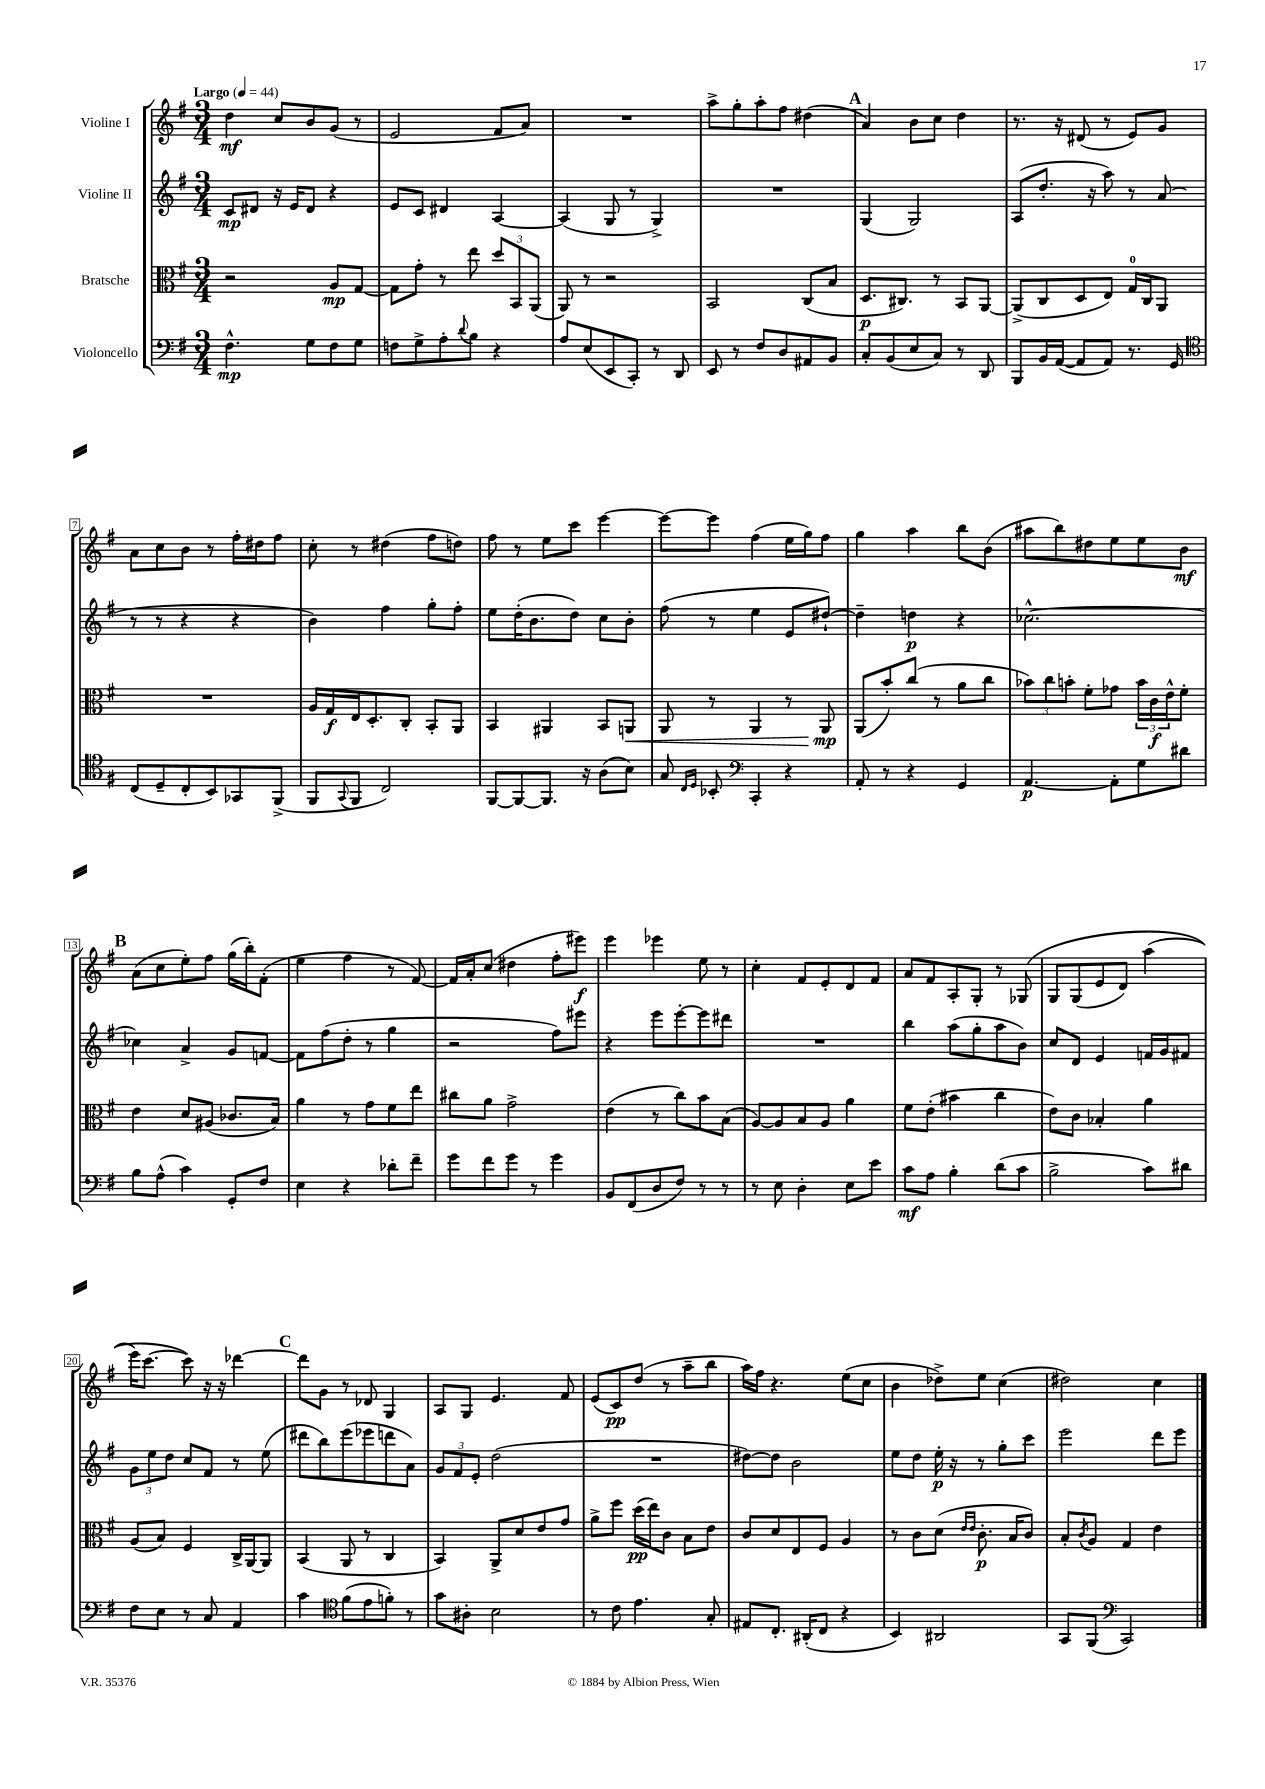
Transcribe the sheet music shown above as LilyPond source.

<<
\new StaffGroup <<
\new Staff = "s0" \with { instrumentName = "Violine I" } {
    \clef treble \key g \major \numericTimeSignature \time 3/4 \tempo "Largo" 4 = 44
    d''4\mf c''8 b'8 g'8( r8 |
    e'2 fis'8 a'8) |
    R2. |
    a''8-> g''8-. a''8-. fis''8 dis''4( |
    \mark \markup { \bold "A" } a'4) b'8 c''8 d''4 |
    r8. r16 dis'8( r8 e'8) g'8 |
    a'8 c''8 b'8 r8 fis''16-. dis''16 fis''8 |
    c''8-. r8 dis''4( fis''8 d''8) |
    fis''8 r8 e''8 c'''8 e'''4~ |
    e'''8~ e'''8 fis''4( e''16 g''16) fis''8 |
    g''4 a''4 b''8 b'8( |
    ais''8 b''8) dis''8 e''8 e''8 b'8\mf |
    \mark \markup { \bold "B" } a'8( c''8 e''8-.) fis''8 g''16( b''16-.) fis'8-.( |
    e''4 fis''4 r8 fis'8~) |
    fis'16 a'16-. c''8( dis''4 fis''8-. eis'''8\f) |
    e'''4 ees'''4 e''8 r8 |
    c''4-. fis'8 e'8-. d'8 fis'8 |
    a'8 fis'8 a8-. g8-. r8 ges8\( |
    g8 g8( e'8 d'8) a''4( |
    e'''16\) c'''8.~ c'''8) r16 r16 des'''4~ |
    \mark \markup { \bold "C" } des'''8 g'8 r8 des'8 g4 |
    a8 g8 e'4. fis'8 |
    e'8( c'8\pp) d''8( r8 a''8-- b''8 |
    a''16) fis''16 r4. e''8( c''8 |
    b'4 des''8->) e''8 c''4( |
    dis''2) c''4 \bar "|." |
}
\new Staff = "s1" \with { instrumentName = "Violine II" } {
    \clef treble \key g \major \numericTimeSignature \time 3/4
    c'8\mp dis'8 r16 e'16 dis'8 r4 |
    e'8 c'8 dis'4 a4~ |
    a4( g8 r8 g4->) |
    R2. |
    \mark \markup { \bold "A" } g4( g2) |
    a8( d''8.-. r16 a''8) r8 a'8( |
    r8 r8 r4 r4 |
    b'4) fis''4 g''8-. fis''8-. |
    e''8 d''16-.( b'8. d''8) c''8 b'8-. |
    fis''8( r8 e''4 e'8 dis''8~-!) |
    dis''4-- d''4\p r4 |
    ces''2.~-^ |
    \mark \markup { \bold "B" } ces''4 a'4-> g'8 f'8~ |
    f'8 fis''8( d''8-. r8 g''4 |
    r2 fis''8) eis'''8 |
    r4 e'''8 e'''8~-. e'''8 dis'''8 |
    R2. |
    b''4 a''8( g''8-. a''8 b'8) |
    c''8 d'8 e'4 f'16 g'16 fis'8 |
    \tuplet 3/2 { g'8 e''8 d''8 } c''8 fis'8 r8 e''8( |
    \mark \markup { \bold "C" } dis'''8 b''8) e'''8( ees'''8 d'''8 a'8) |
    \tuplet 3/2 { g'8 fis'8 e'8-. } d''2( |
    R2. |
    dis''8~) dis''8 b'2 |
    e''8 d''8 e''16-.\p r16 r8 g''8-. c'''8 |
    e'''2 d'''8 e'''8 \bar "|." |
}
\new Staff = "s2" \with { instrumentName = "Bratsche" } {
    \clef alto \key g \major \numericTimeSignature \time 3/4
    r2 a8\mp g8~ |
    g8 g'8-. r8 e''8 \tuplet 3/2 { d''8 b,8 a,8( } |
    a,8) r8 r2 |
    b,2 c8( b8 |
    \mark \markup { \bold "A" } d8.\p cis8.) r8 b,8 a,8~ |
    a,8->( c8 d8 e8) g16-0 c16 a,8 |
    R2. |
    a16 g16\f e16 d8.-. c8-. b,8-. a,8 |
    b,4 ais,4 b,8 a,8\< |
    a,8 r8 a,4 r8 a,8\mp\! |
    a,8( b'8-.) c''8( r8 a'8 c''8 |
    \tuplet 3/2 { bes'8) c''8 b'8-. } fis'8-. ges'8 \tuplet 3/2 { b'16 c'16\f e'16-^ } fis'8-. |
    \mark \markup { \bold "B" } e'4 d'8 ais8( ces'8. b16) |
    a'4 r8 g'8 fis'8 e''8 |
    cis''8 a'8 g'2-> |
    e'4( r8 c''8) b'8 b8( |
    a8~) a8 b8 a8 a'4 |
    fis'8 e'8-.( bis'4 c''4 |
    e'8) c'8 bes4-. a'4 |
    a8( b8) fis4 c16-> a,16~ a,8 |
    \mark \markup { \bold "C" } b,4( a,8 r8 c4 |
    b,4) a,8-> d'8 e'8 g'8 |
    a'8-> fis''8 d''16\pp( e''16) c'8 b8 e'8 |
    c'8 d'8 e8 fis8 a4 |
    r8 c'8 d'8( \grace { e'16 e'16 } c'8.-.\p b16 c'8) |
    b8-. \acciaccatura { c'8 } a8 g4 e'4 \bar "|." |
}
\new Staff = "s3" \with { instrumentName = "Violoncello" } {
    \clef bass \key g \major \numericTimeSignature \time 3/4
    fis4.-^\mp g8 fis8 g8 |
    f8 g8-> a8-. \appoggiatura { d'8 } b8 r4 |
    a8 e8( e,8 c,8-.) r8 d,8 |
    e,8 r8 fis8 d8 ais,8 b,8 |
    \mark \markup { \bold "A" } c8-. b,8( e8 c8) r8 d,8 |
    b,,8 b,16 a,16~( a,8 a,8) r8. g,16 |
    \clef tenor c8( d8-- c8-. b,8) ges,8 fis,8->( |
    fis,8 \appoggiatura { g,8 } fis,8 c2) |
    fis,8~ fis,8~ fis,8. r16 a8( b8) |
    g8 \grace { c16 d16 } bes,8-. \clef bass c,4-. r4 |
    a,8-. r8 r4 g,4 |
    a,4.~\p a,8-. g8 dis'8 |
    \mark \markup { \bold "B" } b8 a8-^( c'4) g,8-. fis8 |
    e4 r4 des'8-. fis'8-- |
    g'8 fis'8 g'8 r8 g'4 |
    b,8 fis,8( d8 fis8) r8 r8 |
    r8 e8 d4-. e8 e'8 |
    c'8\mf a8 b4-. d'8( c'8 |
    b2-> c'8) dis'8 |
    fis8 e8 r8 c8 a,4 |
    \mark \markup { \bold "C" } c'4 \clef tenor fis'8( e'8 f'8-.) r8 |
    g'8 ais8-. b2 |
    r8 c'8 e'4. g8-. |
    eis8 c8.-. ais,16-.( c8 r4 |
    b,4) ais,2 |
    g,8 fis,8( \clef bass c,2) \bar "|." |
}
>>
>>
\layout { \context { \Score \override BarNumber.stencil = #(make-stencil-boxer 0.1 0.3 ly:text-interface::print) } }
